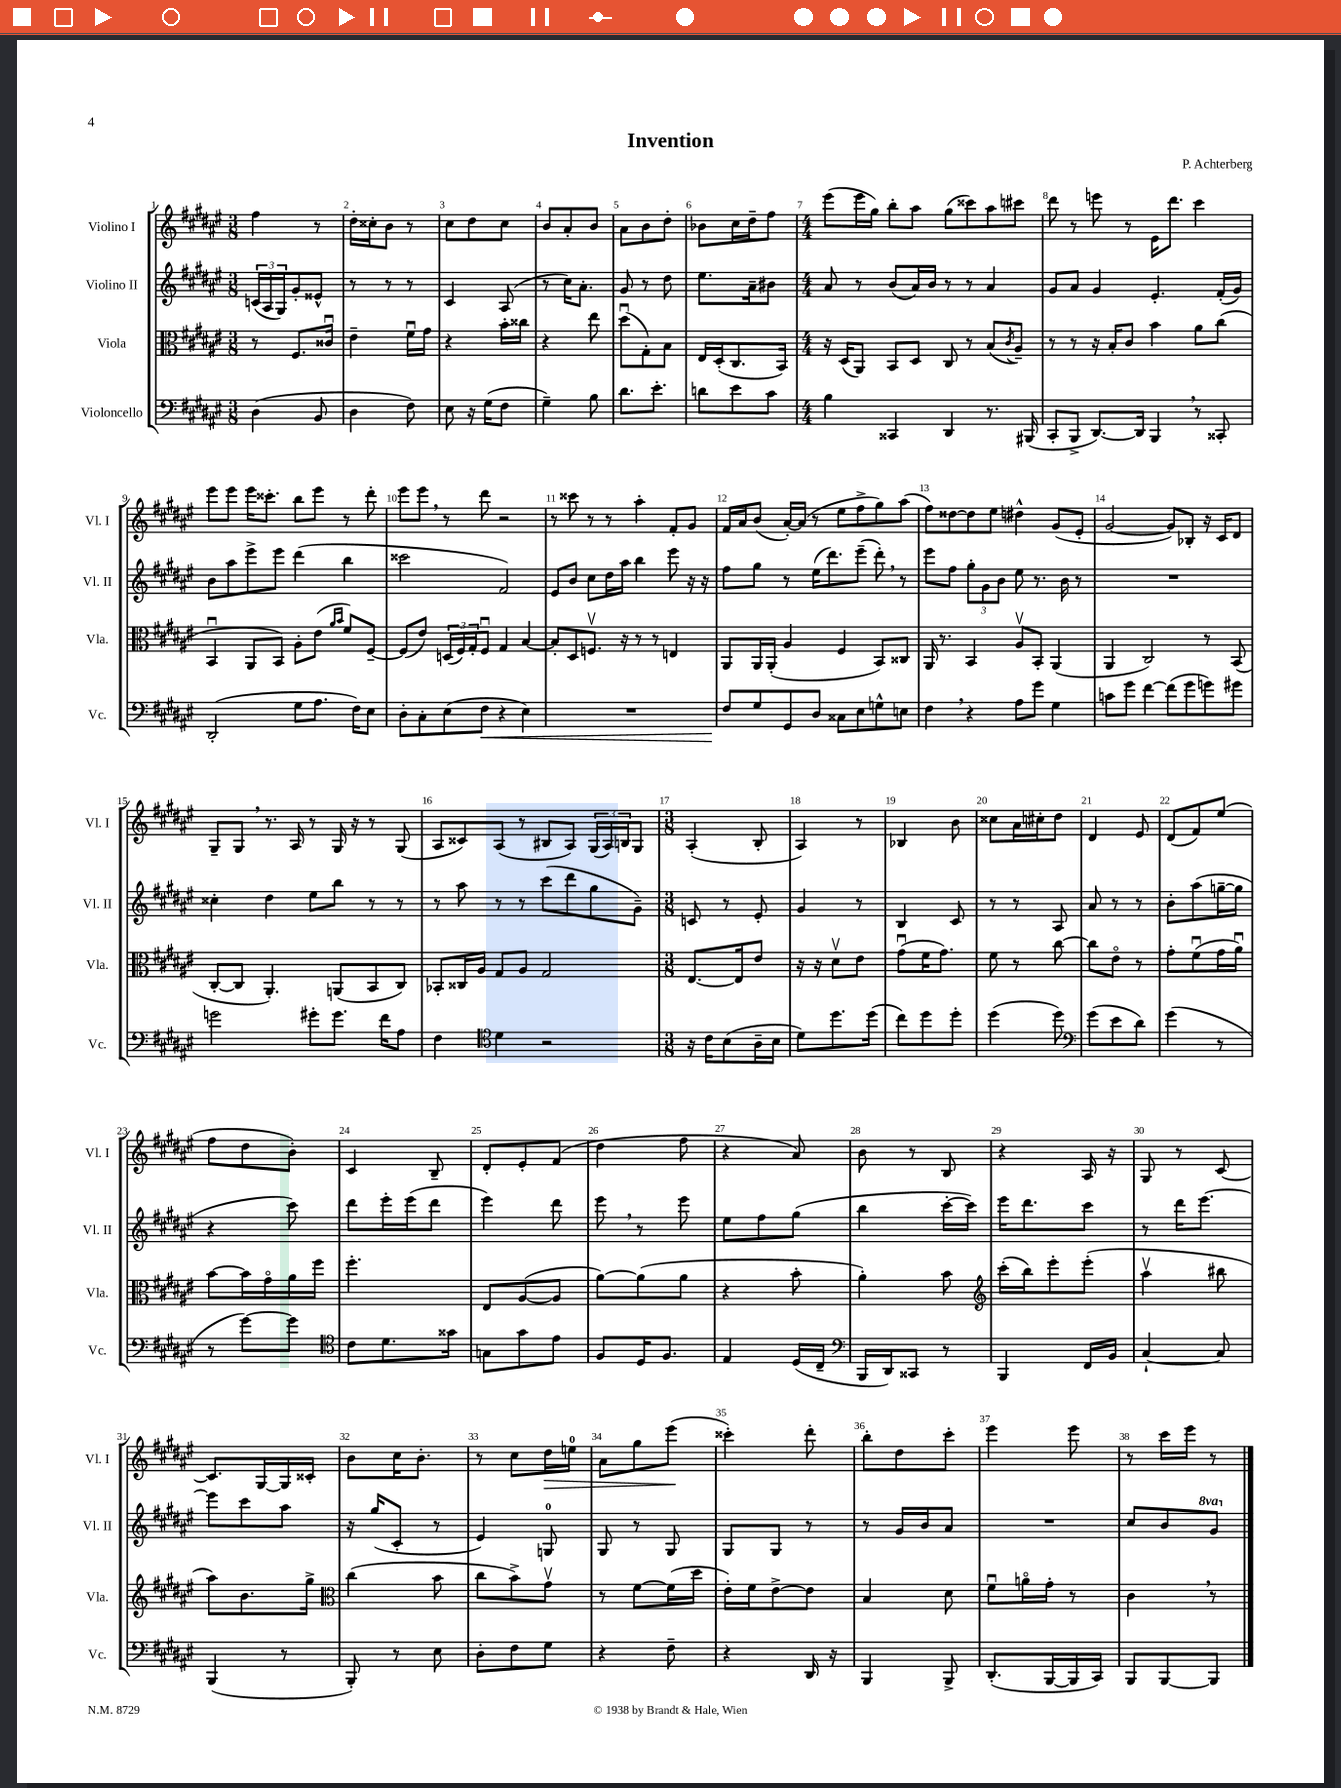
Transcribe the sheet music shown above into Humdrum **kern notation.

**kern	**kern	**kern	**kern
*staff4	*staff3	*staff2	*staff1
*clefF4	*clefC3	*clefG2	*clefG2
*k[f#c#g#d#a#e#]	*k[f#c#g#d#a#e#]	*k[f#c#g#d#a#e#]	*k[f#c#g#d#a#e#]
*M3/8	*M3/8	*M3/8	*M3/8
(4D#	8r	(24c	4ff#
.	.	24A#	.
.	.	24G#)	.
.	8.F#	8g#'	.
8BB	.	8e##^^	8r
.	16c##u	.	.
=	=	=	=
4D#	4e#~	8r	16dd#'
.	.	.	16cc##'
.	.	8r	8b
8F#)	16f#u	8r	8r
.	16g#	.	.
=	=	=	=
8E#	4r	4c#	8cc#
16r	.	.	8dd#
(16G#	.	.	.
8F#	16b'	(8A#	8cc#
.	16cc##	.	.
=	=	=	=
4G#~)	4r	8r	8b
.	.	16cc#)	8a#'
.	.	8.a#'	.
8B	8ee#	.	8b
=	=	=	=
8.d#	(8dd#u	8g#	8a#
.	8G#')	8r	8b
8.e#'	.	.	.
.	8B	8dd#	8dd#'
=	=	=	=
8d	16E#	8.ee#	8b-
.	(16D#'	.	.
8e#	8.C#	.	16cc#
.	.	16a#~	16dd#~
8c#	.	8b#	8ff#
.	16BB)	.	.
=	=	=	=
*M4/4	*M4/4	*M4/4	*M4/4
4B	16r	8a#	(8eee#
.	(16D#	.	.
.	8AA#)	8r	16eee#
.	.	.	16gg#)
4CC##	8BB	(8b	8bb'
.	8D#	16a#)	8aa#
.	.	16b	.
4DD#	8C#	8r	(8gg#
.	8r	8r	8ccc##)
8.r	(8B	4a#	8aa#
.	8qc#	.	.
.	8A#~)	.	8ccc#
(16BBB#	.	.	.
=	=	=	=
8CC#'	8r	8g#	8ddd#
8BBB^	8r	8a#	8r
[8.DD#)	16r	4g#	8eee
.	16B'	.	.
.	8c#	.	8r
16DD#]	.	.	.
4BBB	4b	4.e#'	16e#
.	.	.	8.ddd#
8r	8a#	.	4ccc#
8CC##'	(8cc#	(16f#'	.
.	.	16g#)	.
=	=	=	=
(2DD#'	4BBu	8b	8eee#
.	.	8aa#	8eee#
.	8AA#	8eee#^	16eee#
.	.	.	8.ccc##'
.	8BB)	8eee#	.
8G#	8A#'	(4ddd#	8bb
8.A#	(8e#	.	8eee#
.	16qqa#	.	.
.	16qqb	.	.
.	8f#)	4bb	8r
16F#)	.	.	.
8E#	[8F#~	.	8ddd#'
=	=	=	=
8D#'	(8F#]	2ccc##	8eee#
8C#'	8e#)	.	8eee#
(8E#	(24D	.	8r
.	24F#)	.	.
.	24G#'	.	.
8F#	8F#u	.	8ddd#
4r	4G#	2f#)	2r
4E#)	[4B	.	.
=	=	=	=
1r	8B']	8e#	8r
.	8D#	8b	8ccc##
.	8.Fv	8cc#	8r
.	.	16dd#	8r
.	16r	16aa#	.
.	8r	4bb	4aa#'
.	8r	.	.
.	4E	8eee#	8f#'
.	.	16r	8g#
.	.	16r	.
=	=	=	=
8F#	8AA#	8ff#	16f#
.	.	.	16a#
8G#	16AA#	8gg#	(8b
.	(16AA#'	.	.
8GG#	4A#	8r	[16a#')
.	.	.	(16a#]
8D#	.	(16ee#	8r
.	.	8.ddd#)	.
8C##	4F#	.	8ee#
8E#	.	(8eee#~	8ff#^
8G^^	8BB)	8ddd#')	8gg#)
8E	8C##	8r	(8aa#
=	=	=	=
4F#	16AA#	8eee#	8ff#)
.	8.r	.	.
.	.	8ff#	[8dd##
4r	4BB	12gg#'	8dd##]
.	.	12g#	.
.	.	.	8ee#
.	.	12b	.
8A#	8A#v	8ee#	4dd#^^
8g#	8BB'	8.r	.
4G#	(4AA#	.	(8g#
.	.	16b	.
.	.	8r	8e#'
=	=	=	=
8c	4AA#	1r	[2g#
8g#	.	.	.
[4f#	2C#)	.	.
(8f#]	.	.	8g#])
8g#	.	.	8B-'
8g)	8r	.	16r
.	.	.	16c#
8g#	(8BB	.	8d#
=	=	=	=
2g	[8C#'	4cc##'	8G#~
.	8C#]	.	8G#
.	4.AA#')	4dd#	8.r
.	.	.	16A#
8g#'	.	8ee#	8r
8.g#	(8AA	8bb	16G#
.	.	.	16r
.	8BB	8r	8r
16f#	.	.	.
8A#	8C#)	8r	(8G#
=	=	=	=
4F#	8BB-'	8r	8A#
.	16C##	8aa#	8c##)
.	16A#	.	.
*clefC4	*	*	*
4d#	8G#	8r	(8A#
.	8A#	8r	8r
2r	2G#	(8ccc#	8B#
.	.	8ddd#	8A#)
.	.	8gg#	(24G#
.	.	.	24A#)
.	.	.	24B
.	.	8g#~)	8G#
=	=	=	=
*M3/8	*M3/8	*M3/8	*M3/8
16r	[8.E#	8c	(4A#'
16c#	.	.	.
(8B	.	8r	.
.	16E#]	.	.
16A#~	8e#	8e#'	8B'
16B	.	.	.
=	=	=	=
8d#)	16r	4g#	4A#)
.	16r	.	.
8.dd#	8d#v	.	.
.	8e#	8r	8r
(16dd#	.	.	.
=	=	=	=
8cc#)	(8g#u	4B	4B-
8dd#	16f#	.	.
.	8.g#)	.	.
8dd#'	.	8c#	8b
=	=	=	=
(4dd#	8f#	8r	8cc##
.	8r	8r	16a#
.	.	.	16cc#'
8dd#)	[8cc#	8A#	8dd#
=	=	=	=
*clefF4	*	*	*
(8g#	8cc#]	8a#	4d#
8e#	8e#o	8r	.
8d#)	8r	8r	8e#
=	=	=	=
(4g#	8g#'	8b'	(8d#
.	(8f#u	(8aa#	8f#)
8r	16g#	[16gg~	(8ee#
.	16a#u)	16gg]	.
=	=	=	=
8r	[8b	4r	8ff#
[8g#)	16b]	.	8dd#
.	16g#o	.	.
8g#]	16a#	8ccc#)	8b')
.	16ff#	.	.
=	=	=	=
*clefC4	*	*	*
8c#	4.ff#'	8ddd#	4c#
8.d#	.	16eee#'	.
.	.	(16eee#	.
.	.	8ddd#	8B~
16g##	.	.	.
=	=	=	=
8G	8E#	4eee#)	8d#'
8g#	([8A#	.	8e#'
8e#	8A#]	8ddd#	(8f#
=	=	=	=
8F#	[8a#)	8eee#	4dd#
16D#	(8a#]	8r	.
8.F#	.	.	.
.	8a#	8eee#	8ff#
=	=	=	=
4E#	4r	8ee#	4r
.	.	8ff#	.
(16D#	8b'	(8gg#	8a#)
16C#~	.	.	.
=	=	=	=
*clefF4	*	*	*
16BBB	4a#')	4bb	8b
16DD#)	.	.	.
8CC##	.	.	8r
8r	8b	[16ccc#'	8B
.	.	16ccc#])	.
=	=	=	=
*	*clefG2	*	*
4BBB	(16ccc#'	16eee#	4r
.	16bb)	8.ddd#	.
.	8eee#'	.	.
16FF#	(8eee#'	8ccc#	16A#
16BB	.	.	16r
=	=	=	=
[4C#`	4aa#v	8r	8G#
.	.	16ddd#	8r
.	.	[8.eee#	.
8C#]	8bb#	.	[8c#
=	=	=	=
(4BBB	8aa#)	8eee#]	8.c#]
.	8.b	8ccc#	.
.	.	.	[16G#
8r	.	8aa#	16G#]
.	16gg#^	.	16c##'
=	=	=	=
*	*clefC3	*	*
8BBB')	(4cc#	16r	8b
.	.	(16gg#	.
8r	.	8c#'	16cc#
.	.	.	8.b'
8E#	8b	8r	.
=	=	=	=
8D#'	8cc#	4e#)	8r
8F#	8b^)	.	8cc#
8G#	8g#v	8G	16dd#
.	.	.	16ee
=	=	=	=
4r	8r	8G#	8a#
.	[8f#	8r	8gg#
8F#~	(16f#]	8G#	(8eee#
.	16dd#	.	.
=	=	=	=
4r	16e#')	8G#	4ccc##')
.	16f#	.	.
.	[8e#^	8G#	.
16DD#	8e#]	8r	8ddd#'
16r	.	.	.
=	=	=	=
4BBB	4B	8r	8bb'
.	.	16g#	8dd#
.	.	16b	.
8BBB^	8d#	8a#	8ccc#'
=	=	=	=
(8.DD#'	8f#u	4.r	4eee#
.	16ao	.	.
[16BBB	16g#'	.	.
16BBB]	8r	.	8eee#
16CC#)	.	.	.
=	=	=	=
8BBB	4c#	8cc#	8r
[8BBB	.	8b	16ccc#
.	.	.	16eee#
8BBB]	8r	8gg#	8r
==	==	==	==
*-	*-	*-	*-
